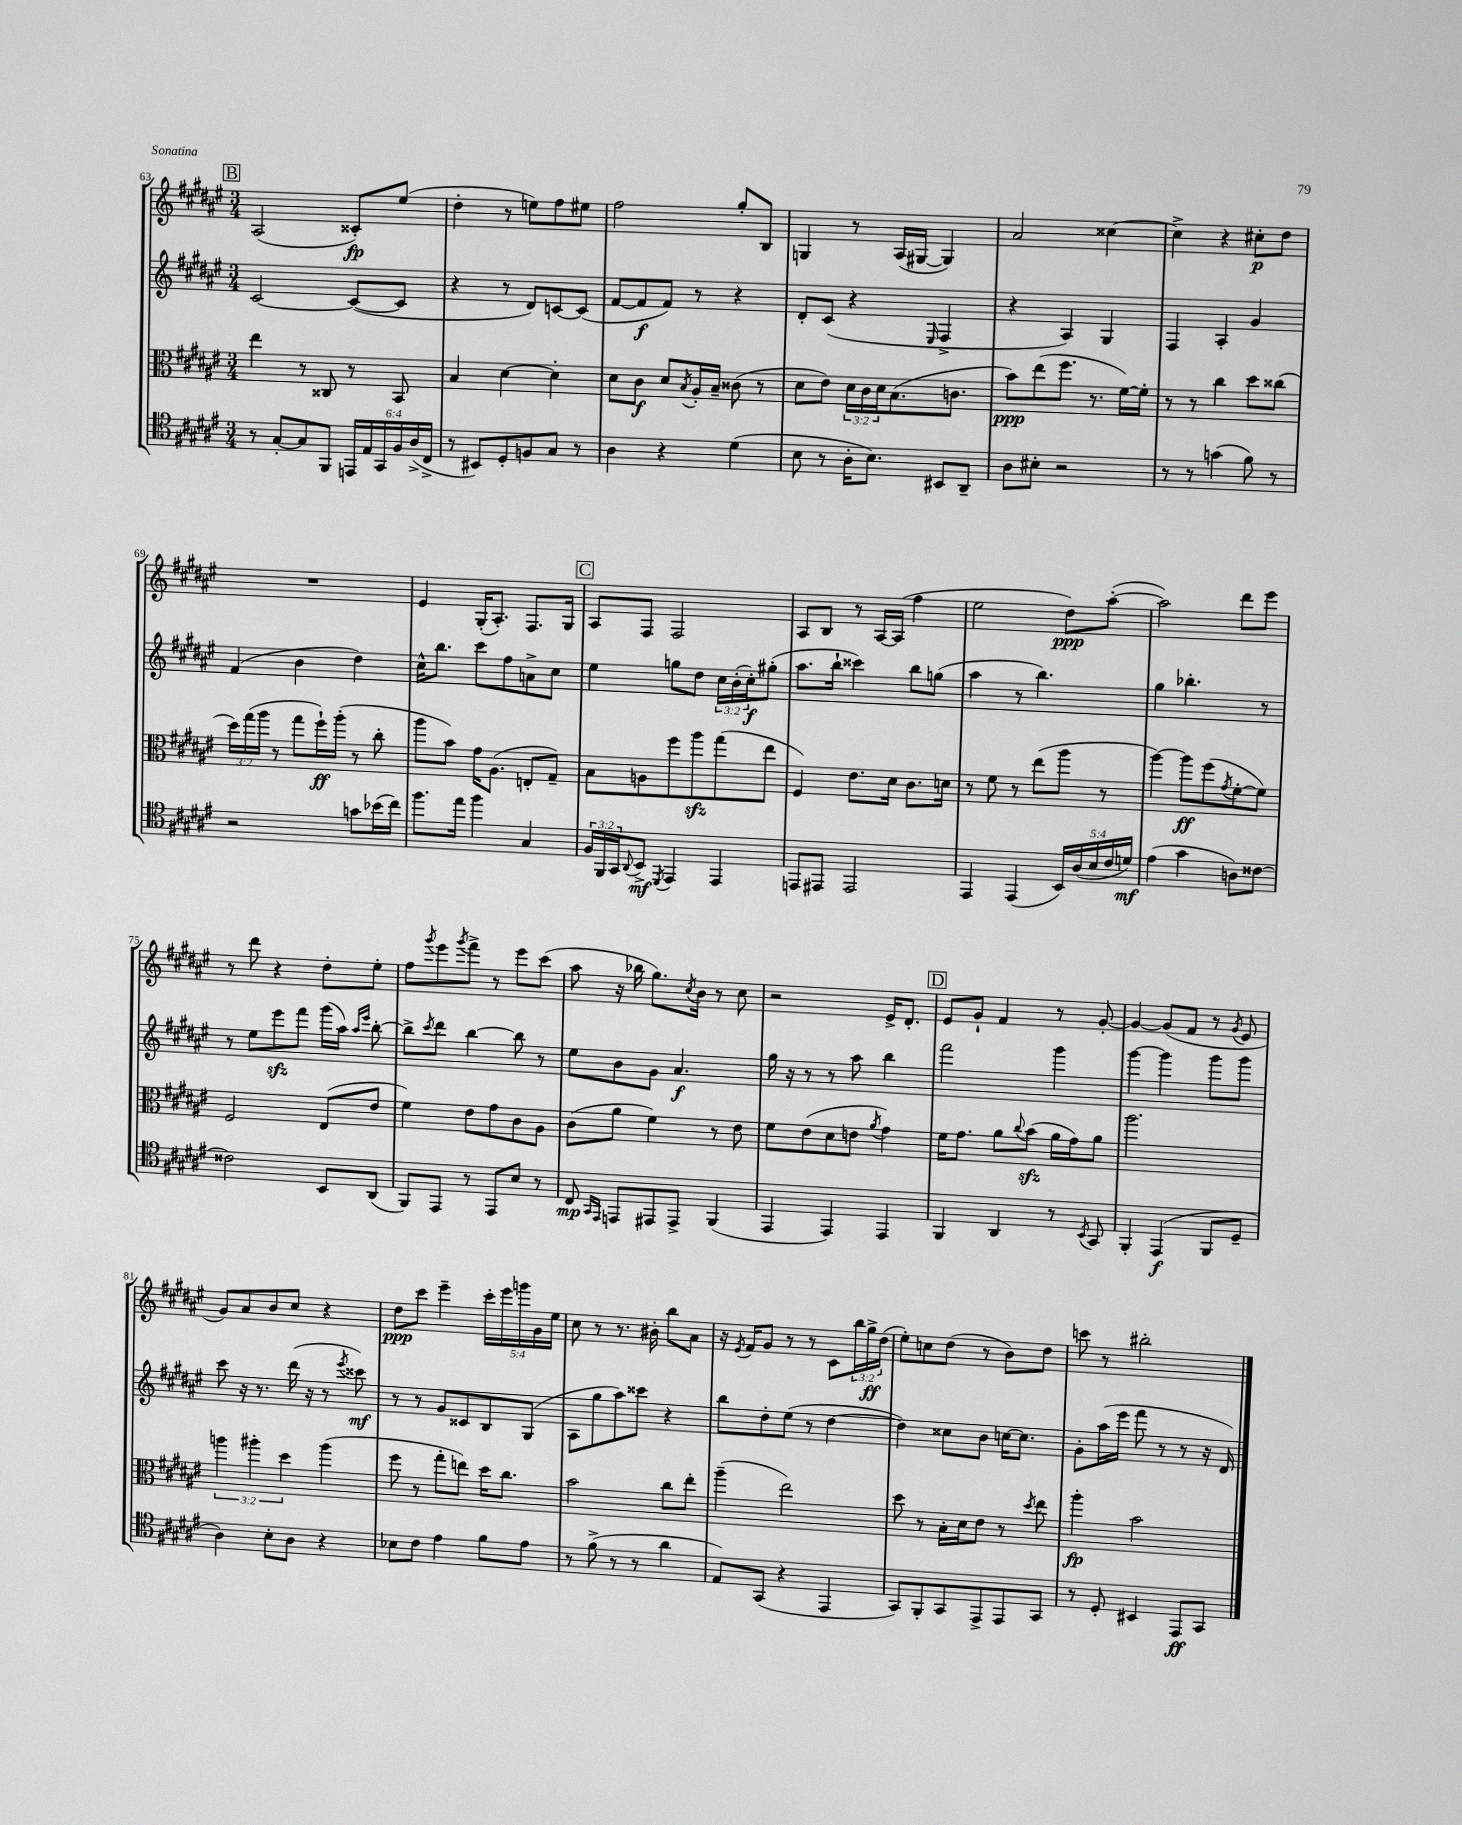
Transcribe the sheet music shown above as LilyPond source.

<<
\new StaffGroup <<
\new Staff = "s0" {
    \clef treble \key fis \major \numericTimeSignature \time 3/4 \override Staff.TupletNumber.text = #tuplet-number::calc-fraction-text
    \mark \markup { \box "B" } ais2( cisis'8-.\fp) eis''8( |
    dis''4-. r8 e''8) fis''8 eis''8 |
    fis''2 gis''8-. b8 |
    g4 r8 ais16( gis16~ gis4) |
    ais'2 cisis''4~ |
    cisis''4-> r4 cis''8-.\p dis''8 |
    R2. |
    eis'4 gis16-.( ais8.-.) fis8. gis16 |
    \mark \markup { \box "C" } ais8 fis8 fis2 |
    ais8 b8 r8 ais16~ ais16( fis''4 |
    eis''2 dis''8\ppp) ais''8~-.( |
    ais''2) dis'''8 eis'''8 |
    r8 dis'''8 r4 dis''8-. eis''8-. |
    fis''8 \acciaccatura { gis'''8 } eis'''8 \acciaccatura { gis'''8 } fis'''8-> r8 eis'''8 cis'''8( |
    ais''8 r16 bes''16 gis''8.) \acciaccatura { cis''8 } b'16 r8 cis''8 |
    r2 eis'16-> dis'8.-. |
    \mark \markup { \box "D" } eis'8 gis'8-! fis'4 r8 gis'8~-. |
    gis'4~ gis'8( fis'8 r8 \acciaccatura { gis'8 } eis'8 |
    gis'8) ais'8 b'8 cis''8 r4 |
    dis''8\ppp cis'''8 eis'''4-- \tuplet 5/4 { cis'''16-. eis'''16 g'''16 gis'16 eis''16 } |
    cis''8 r8 r8. bis'16-. b''8 ais'8 |
    r16 \acciaccatura { eis'8 } fis'16 gis'8 r8 r8 cis'8 \tuplet 3/2 { b''16 gis''16->\ff dis''16( } |
    eis''8-.) c''8 dis''8( r8 b'8) dis''8 |
    c'''8 r8 bis''2-. \bar "|." |
}
\new Staff = "s1" {
    \clef treble \key fis \major \numericTimeSignature \time 3/4 \override Staff.TupletNumber.text = #tuplet-number::calc-fraction-text
    \mark \markup { \box "B" } cis'2~ cis'8~( cis'8 |
    r4 r8 dis'8) c'8~ c'8( |
    fis'8~ fis'8\f fis'8) r8 r4 |
    dis'8-. cis'8( r4 \grace { eis16 } fis4-> |
    r4 ais4) gis4 |
    fis4 ais4-. gis'4 |
    fis'4( b'4 dis''4) |
    cis''16-^ b''8. cis'''8 fis''8 a'8-> cis''8 |
    \mark \markup { \box "C" } eis''4 g''8 dis''8 \tuplet 3/2 { cis''16 b'16-.( cis''16-.\f) } gis''8-.( |
    ais''8. b''16-! cisis'''4) b''8 g''8( |
    ais''4 r8 b''4.) |
    gis''4 bes''4.-. r8 |
    r8 eis''8 eis'''8\sfz fis'''8 gis'''16( ais''16) \grace { ais''16 eis'''16 } b''8~-. |
    b''8-> \acciaccatura { cis'''8 } dis'''8 b''4~ b''8 r8 |
    eis''8 b'8 gis'8 ais'4.\f |
    gis''16 r16 r8 r8 ais''8 b''4 |
    \mark \markup { \box "D" } fis'''2 gis'''4 |
    gis'''4~ gis'''4 gis'''8 gis'''8 |
    cis'''8 r16 r8. dis'''16( r16 r8 \acciaccatura { eis'''8 } cisis'''8\mf) |
    r8 r8 gis'8 cisis'8 b8 gis8( |
    ais8 gis''8 ais''8) cisis'''8 r4 |
    b''8 dis''8-. eis''8( r8 dis''4~ |
    dis''4) cisis''8 b'8 c''16~ c''8. |
    gis'8-. ais''16( eis'''16 fis'''8 r8 r8 r16 dis'16) \bar "|." |
}
\new Staff = "s2" {
    \clef alto \key fis \major \numericTimeSignature \time 3/4 \override Staff.TupletNumber.text = #tuplet-number::calc-fraction-text
    \mark \markup { \box "B" } eis''4 r8 cisis8 r8 b,8 |
    b4 dis'4~ dis'4-. |
    dis'8 cis'8\f dis'8 \acciaccatura { b8 } ais16-. b16-- cisis'8( r8 |
    dis'8 eis'8) \tuplet 3/2 { dis'16 cis'16 dis'16 } b8.( c'8. |
    b'8\ppp) eis''8( fis''8. r8. fis'16~) fis'16-. |
    r8 r8 cis''4 dis''8 cisis''8( |
    \tuplet 3/2 { dis''16) gis''16( ais''16 } r8 gis''8 fis''16-!\ff) ais''16-.( r8 cis''8-. |
    ais''8 b'8) gis'16 ais8.( e8-. gis8--) |
    \mark \markup { \box "C" } b8 a8 fis''8 ais''8\sfz gis''8( eis''8 |
    fis4) eis'8. dis'16 cis'8. d'16 |
    r8 fis'8 r8 eis''8( ais''8 r8 |
    ais''4~) ais''8\ff fis''8( \acciaccatura { gis'8 } fis'8~-. fis'8) |
    fis2 eis8( eis'8 |
    fis'4) eis'8 gis'8 cis'8 ais8 |
    cis'8( ais'8 fis'4) r8 eis'8 |
    fis'8 eis'8( dis'8 e'8 \acciaccatura { ais'8 } gis'4) |
    \mark \markup { \box "D" } fis'16 gis'8. ais'8 \appoggiatura { cis''8 } b'8\sfz( ais'16 gis'16) ais'8 |
    ais''2. |
    \tuplet 3/2 { a''4 ais''4-. dis''4 } ais''4( |
    fis''8 r8 gis''8-. e''8) dis''16 cis''8. |
    b'2 cis''8 eis''8-. |
    ais''4--( eis''2) |
    dis''8 r8 b16-. dis'16 eis'8 r8 \acciaccatura { dis''8 } eis''8 |
    ais''4-.\fp b'2 \bar "|." |
}
\new Staff = "s3" {
    \clef tenor \key fis \major \numericTimeSignature \time 3/4 \override Staff.TupletNumber.text = #tuplet-number::calc-fraction-text
    \mark \markup { \box "B" } r8 gis8~-. gis8 fis,8 \tuplet 6/4 { e,16 eis16 gis,16 fis16 ais16->( cis16-> } |
    r8 bis,8) dis8-. f8 gis8 r8 |
    ais4 r4 dis'4( |
    b8 r8 ais16-. b8.) bis,8 ais,8-- |
    ais8 bis8-. r2 |
    r8 r8 g'4( fis'8) r8 |
    r2 g'8 bes'16( cis''16) |
    fis''8. eis''16 fis''4 gis4 |
    \mark \markup { \box "C" } \tuplet 3/2 { fis16 fis,16 gis,16 } \appoggiatura { ais,8 } b,8->\mf \acciaccatura { dis,8 } eis,4 eis,4 |
    e,8 eis,8 eis,2 |
    eis,4 eis,4( \tuplet 5/4 { b,16) ais16( b16 cis'16 d'16\mf) } |
    eis'4( gis'4 a8) cisis'8~ |
    cisis'2 b,8 ais,8( |
    fis,8) eis,8 r8 eis,8 b8 r8 |
    cis8\mp \grace { gis,16 eis,16 } e,8 eis,8 eis,8-> fis,4( |
    eis,4 eis,4) eis,4 |
    \mark \markup { \box "D" } fis,4 ais,4 r8 \acciaccatura { b,8 } gis,8 |
    fis,4-. eis,4\f( fis,8 dis8-- |
    ais4) b8-. ais8 r4 |
    bes8 cis'8 eis'4 fis'8 eis'8 |
    r8 fis'8->( r8 r8 ais'4 |
    eis8) gis,8( r4 eis,4 |
    gis,8) fis,8-. gis,8 eis,8-> eis,8 gis,8 |
    r8 dis8-. bis,4 eis,8\ff gis,8 \bar "|." |
}
>>
>>
\layout { \context { \Score currentBarNumber = #63 } }
